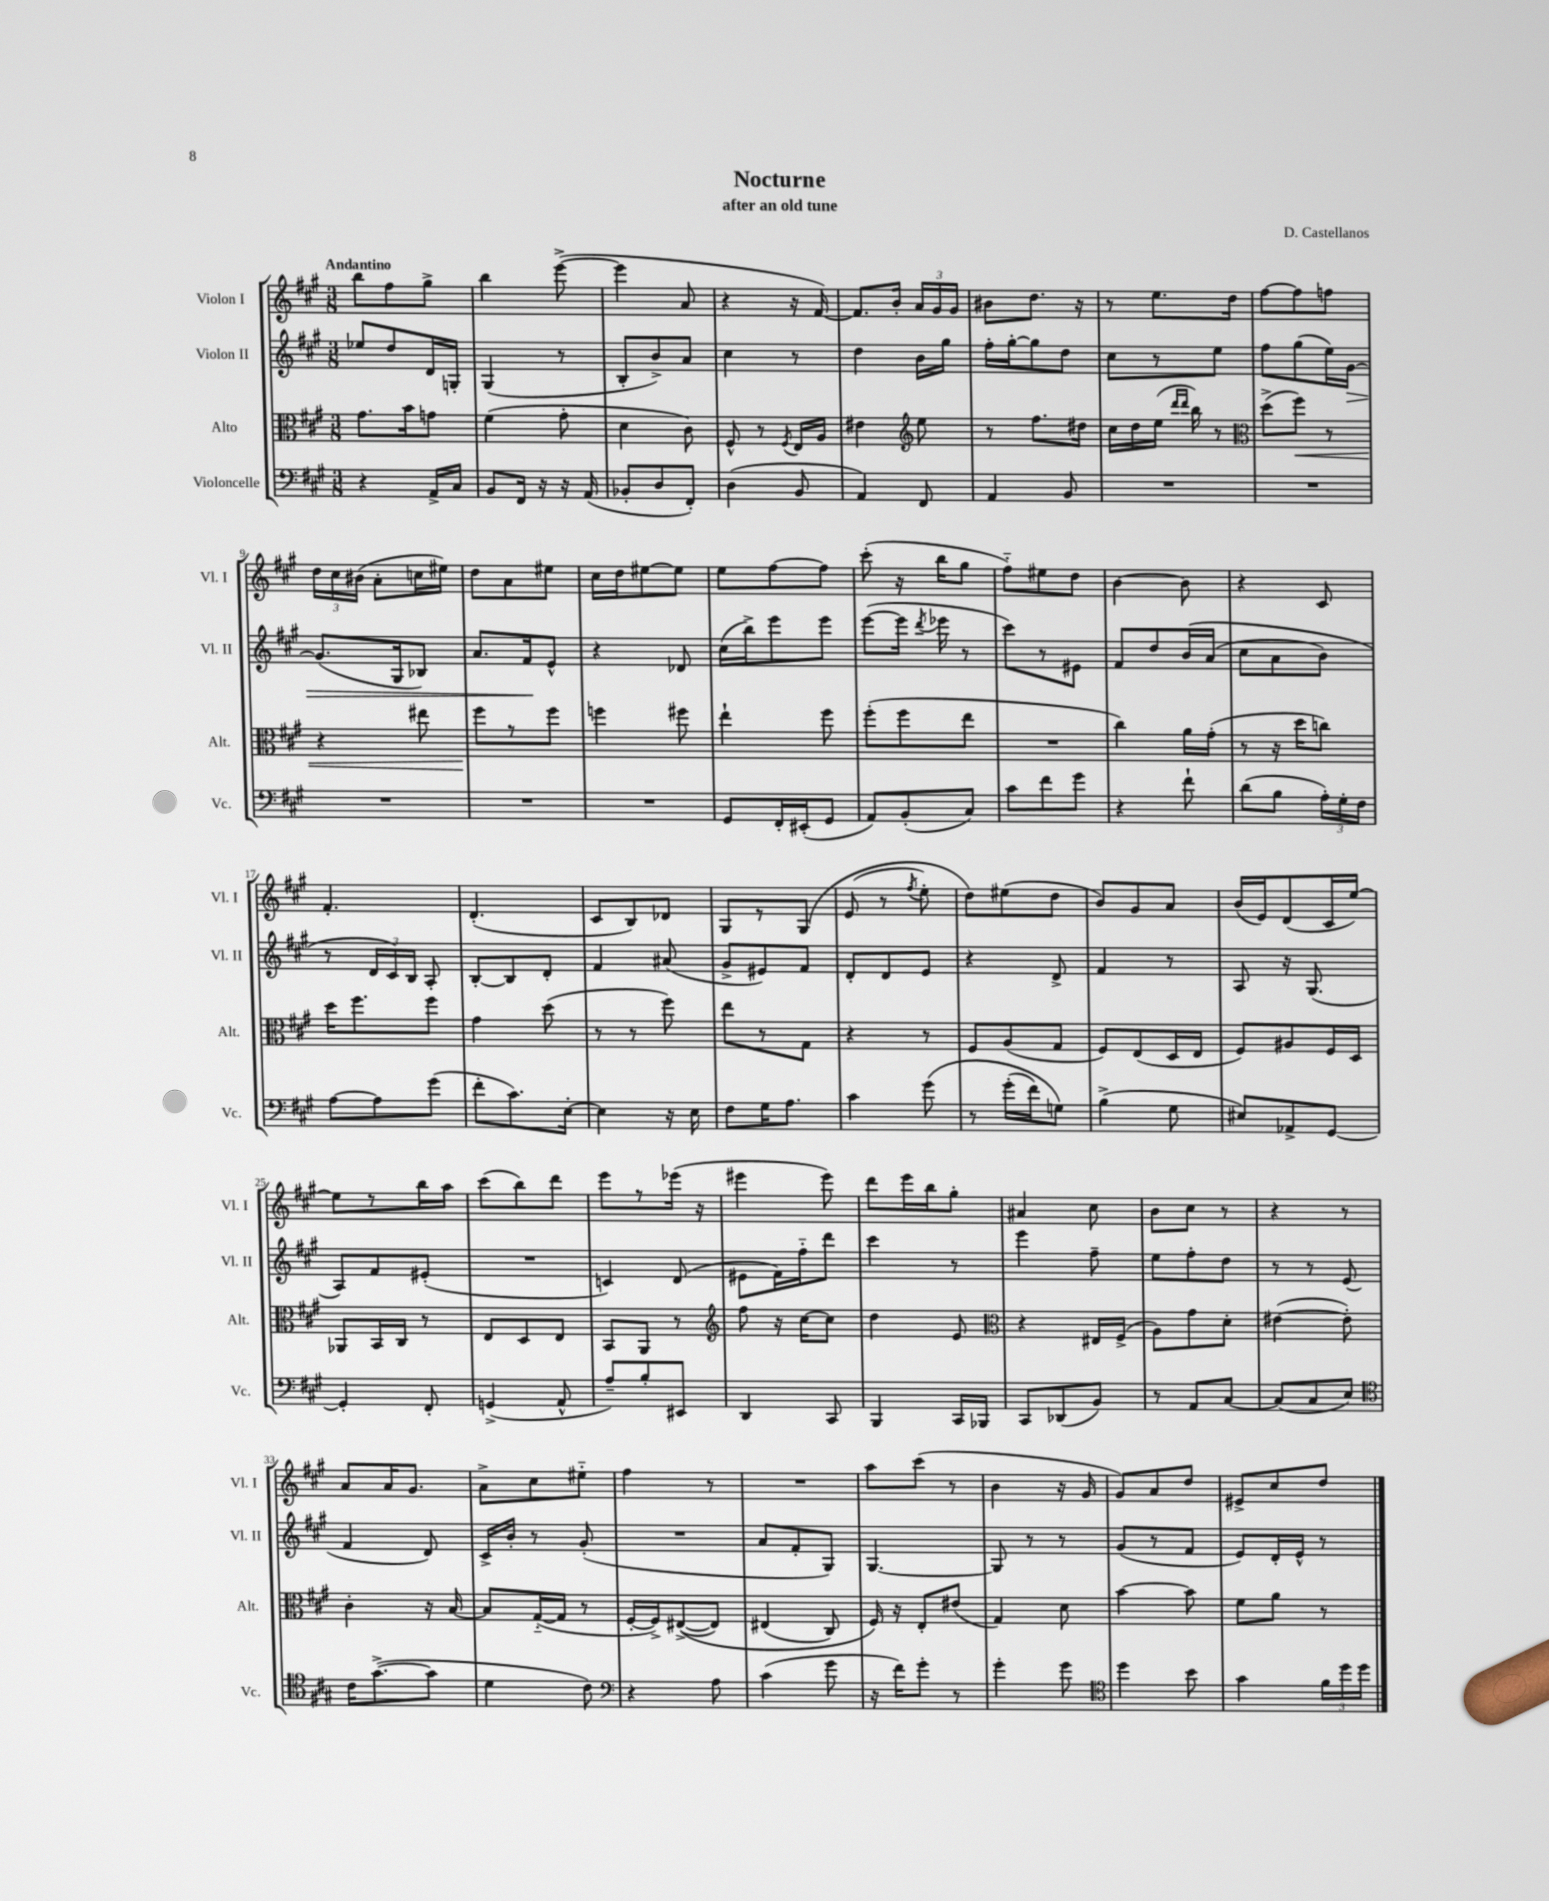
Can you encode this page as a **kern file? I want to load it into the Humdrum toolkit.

**kern	**kern	**dynam	**kern	**dynam	**kern
*part4	*part3	*part3	*part2	*part2	*part1
*staff4	*staff3	*staff3	*staff2	*staff2	*staff1
*I"Violoncelle	*I"Alto	*	*I"Violon II	*	*I"Violon I
*I'Vc.	*I'Alt.	*	*I'Vl. II	*	*I'Vl. I
*clefF4	*clefC3	*	*clefG2	*	*clefG2
*k[f#c#g#]	*k[f#c#g#]	*	*k[f#c#g#]	*	*k[f#c#g#]
*M3/8	*M3/8	*	*M3/8	*	*M3/8
=1	=1	=1	=1	=1	=1
!	!	!	!	!	!LO:TX:a:B:t=Andantino
4r	8.g#\L	.	8ee-X/L	.	8bb\L
.	.	.	8dd/	.	8ff#\
.	16b\k	.	.	.	.
16AA^/LL	8gn\J	.	16d/L	.	8gg#^\J
16C#/JJ	.	.	16Gn'/JJ	.	.
=2	=2	=2	=2	=2	=2
8BB/L	(4f#\	.	(4G#/	.	4bb\
16FF#/Jk	.	.	.	.	.
16r	.	.	.	.	.
16r	8g#'\	.	8r	.	([8eee^\
(16AA/	.	.	.	.	.
=3	=3	=3	=3	=3	=3
8BB-X'/L	4d\	.	8B'/L	.	4eee\]
8D/	.	.	8b^/)	.	.
8FF#'/J)	8c#\)	.	8a/J	.	8a/
=4	=4	=4	=4	=4	=4
(4D\	8F#^^/	.	4cc#\	.	4r
.	8r	.	.	.	.
.	8qF#/	.	.	.	.
8BB/	16E/LL	.	8r	.	16r
.	16A/JJ	.	.	.	[16f#/)
=5	=5	=5	=5	=5	=5
4AA/)	4e#X\	.	4dd\	.	8.f#/L]
.	.	.	.	.	16b'/Jk
*	*clefG2	*	*	*	*
8FF#/	8ee\	.	16b\LL	.	24a/LL
.	.	.	.	.	24g#/
.	.	.	16gg#\JJ	.	.
.	.	.	.	.	24g#/JJ
=6	=6	=6	=6	=6	=6
4AA/	8r	.	16ff#'\LL	.	8b#X\L
.	.	.	[16gg#'\J	.	.
.	8.ff#\L	.	8gg#\]	.	8.dd\J
8BB/	.	.	8dd\J	.	.
.	16dd#X\Jk	.	.	.	16r
=7	=7	=7	=7	=7	=7
4.r	16cc#\LL	.	8cc#\L	.	8r
.	16dd\	.	.	.	.
.	(16ee\JJ	.	8r	.	8.ee\L
.	16qqddd/LL	.	.	.	.
.	16qqddd/JJ	.	.	.	.
.	16bb\)	.	.	.	.
.	8r	.	8ee\J	.	.
.	.	.	.	.	16dd\Jk
=8	=8	=8	=8	=8	=8
*	*clefC3	*	*	*	*
4.r	(8dd^\L	.	8ff#\L	.	[8ff#\L
!	!	!LO:HP:b	!	!	!
.	8ff#\J)	<	(8gg#\	.	8ff#\]
.	8r	.	16ee\L)	.	8ffn\J
!	!	!	!	!LO:HP:b	!
.	.	.	[16g#\JJ	>	.
!!LO:LB:g=z
=9	=9	=9	=9	=9	=9
4.r	4r	.	(8.g#/L]	.	24dd\LL
.	.	.	.	.	24cc#\
.	.	.	.	.	(24b#X\JJ
.	.	.	.	.	8a'\L
.	.	.	16G#/k	.	.
.	8ee#X\	.	8B-X/J)	.	16ccn\L
.	.	.	.	.	16ee#X\JJ)
=10	=10	=10	=10	=10	=10
4.r	8ff#\L	.	8.a/L	.	8dd\L
.	8r	[	.	.	8a\
.	.	.	16f#/k	.	.
.	8ff#\J	.	8e^^/J	]	8ee#X\J
=11	=11	=11	=11	=11	=11
4.r	4ffn\	.	4r	.	16cc#\LL
.	.	.	.	.	16dd\J
.	.	.	.	.	[8ee#X\
.	8ff#X\	.	8d-X/	.	8ee#\J]
=12	=12	=12	=12	=12	=12
8GG#/L	4ee`\	.	(16cc#\LL	.	8ee\L
.	.	.	16bb^\J)	.	.
16FF#'/L	.	.	8eee\	.	[8ff#\
(16EE#X'/J	.	.	.	.	.
8GG#/J	8ff#\	.	8eee\J	.	8ff#\J]
=13	=13	=13	=13	=13	=13
8AA/L)	(8ff#'\L	.	([8eee\L	.	(8ccc#'\
(8BB'/	8ff#\	.	16eee\Jk]	.	16r
.	.	.	8qddd/	.	.
.	.	.	16eee-X\	.	16bb\KL
8C#/J)	8ee\J	.	8r	.	8gg#\J
=14	=14	=14	=14	=14	=14
8c#\L	4.r	.	8ccc#\L)	.	8ff#\L)
8f#\	.	.	8r	.	8ee#X\
8g#\J	.	.	8e#X\J	.	8dd\J
=15	=15	=15	=15	=15	=15
4r	4cc#\)	.	8f#/L	.	[4b\
.	.	.	8dd/	.	.
8f#`\	16a\LL	.	(16b/L	.	8b\]
.	(16g#'\JJ	.	(16a/JJ	.	.
=16	=16	=16	=16	=16	=16
(8d\L	8r	.	8cc#\L	.	4r
8B\J	16r	.	8a\	.	.
.	16dd\KL	.	.	.	.
24A'\LL)	8ccn\J)	.	8b\J)	.	8c#/
24G#'\	.	.	.	.	.
24F#\JJ	.	.	.	.	.
!!LO:LB:g=z
=17	=17	=17	=17	=17	=17
[8A\L	16dd\KL	.	8r	.	4.f#'/
.	8.ff#\	.	.	.	.
8A\]	.	.	24d/LL	.	.
.	.	.	24c#/)	.	.
.	.	.	24B/JJ	.	.
(8g#\J	8ff#\J	.	8A'/	.	.
=18	=18	=18	=18	=18	=18
8f#'\L	4g#\	.	[8B'/L	.	(4.d'/
8.c#\)	.	.	8B/]	.	.
.	(8dd\	.	8d'/J	.	.
[16E'\Jk	.	.	.	.	.
=19	=19	=19	=19	=19	=19
4E\]	8r	.	4f#/	.	8c#/L
.	8r	.	.	.	8B/)
16r	8ff#\)	.	(8a#X/	.	8d-X/J
16E\	.	.	.	.	.
=20	=20	=20	=20	=20	=20
8F#\L	8ee\L	.	8g#^/L	.	8G#/L
16G#\K	8r	.	8e#X/)	.	8r
8.A\J	.	.	.	.	.
.	8G#\J	.	8f#/J	.	(8G#/J
=21	=21	=21	=21	=21	=21
4c#\	4r	.	8d'/L	.	(8e/
.	.	.	8d/	.	8r
.	.	.	.	.	8qff#/
(8g#\	8r	.	8e/J	.	8ee'\)
=22	=22	=22	=22	=22	=22
8r	8F#/L	.	4r	.	8dd\L)
(16g#'\LL	(8A/	.	.	.	(8ee#X\
16f#\J)	.	.	.	.	.
8Gn\J)	8G#/J	.	8d^/	.	8dd\J
=23	=23	=23	=23	=23	=23
(4B^\	8F#/L)	.	4f#/	.	8b/L)
.	(8E/	.	.	.	8g#/
8G#\	16D/L	.	8r	.	8a/J
.	16E/JJ	.	.	.	.
=24	=24	=24	=24	=24	=24
8E#X/L)	8F#/L)	.	8A/	.	(16b/LL
.	.	.	.	.	16e/J)
8AA-X^/	8A#X/	.	16r	.	(8d/
.	.	.	(8.G#/	.	.
[8GG#/J	16F#/L	.	.	.	16c#/L
.	16D/JJ	.	.	.	[16ee/JJ)
!!LO:LB:g=z
=25	=25	=25	=25	=25	=25
4GG#'/]	8AA-X/L	.	8A/L)	.	8ee\L]
.	16BB/L	.	8f#/	.	8r
.	16C#/JJ	.	.	.	.
8FF#'/	8r	.	(8e#X'/J	.	16bb\L
.	.	.	.	.	16aa\JJ
=26	=26	=26	=26	=26	=26
(4GGn^/	8E/L	.	4.r	.	(8ccc#\L
.	8D/	.	.	.	8bb\)
8AA^^/	8E/J	.	.	.	8ddd\J
=27	=27	=27	=27	=27	=27
8A~/L)	8BB/L	.	4cn/)	.	8eee\L
8B'/	8AA/J	.	.	.	8r
8EE#X/J	8r	.	(8d/	.	(16eee-X\Jk
.	.	.	.	.	16r
=28	=28	=28	=28	=28	=28
*	*clefG2	*	*	*	*
4DD/	8ff#\	.	8e#X\L	.	4eee#X\
.	16r	.	16f#\L)	.	.
.	[16cc#\KL	.	16ff#\J	.	.
8CC#/	8cc#\J]	.	8ddd\J	.	8eee#\)
=29	=29	=29	=29	=29	=29
4BBB/	4dd\	.	4ccc#\	.	8ddd\L
.	.	.	.	.	16eee\L
.	.	.	.	.	16bb\J
16CC#/LL	8e/	.	8r	.	8gg#'\J
16BBB-X/JJ	.	.	.	.	.
=30	=30	=30	=30	=30	=30
*	*clefC3	*	*	*	*
8CC#/L	4r	.	4eee\	.	4a#X/
(8DD-X/	.	.	.	.	.
8BB/J)	16E#X/LL	.	8ff#~\	.	8cc#\
.	(16F#^/JJ	.	.	.	.
=31	=31	=31	=31	=31	=31
8r	8A\L)	.	8ee\L	.	8b\L
8AA/L	8g#\	.	8ff#'\	.	8cc#\J
[8C#/J	8d'\J	.	8dd\J	.	8r
=32	=32	=32	=32	=32	=32
(8C#/L]	([4e#X\	.	8r	.	4r
8C#/	.	.	8r	.	.
8E/J)	8e#'\])	.	(8e/	.	8r
!!LO:LB:g=z
=33	=33	=33	=33	=33	=33
*clefC4	*	*	*	*	*
16c#\KL	4c#'\	.	4f#/	.	8a/L
([8.g#^\	.	.	.	.	.
.	.	.	.	.	16a/K
.	.	.	.	.	8.g#/J
8g#\J]	16r	.	8d/)	.	.
.	[16B/	.	.	.	.
=34	=34	=34	=34	=34	=34
4d\	8B/L]	.	16c#^/LL	.	8a^\L
.	.	.	16b'/JJ	.	.
.	([16G#/L	.	8r	.	8cc#\
.	16G#/JJ]	.	.	.	.
8c#\)	8r	.	(8g#'/	.	8ee#X\J
=35	=35	=35	=35	=35	=35
*clefF4	*	*	*	*	*
4r	[16F#'/LL	.	4.r	.	4ff#\
.	16F#^/J])	.	.	.	.
.	(([8E#X^/	.	.	.	.
8A\	8E#/J])	.	.	.	8r
=36	=36	=36	=36	=36	=36
(4c#\	(4E#X/	.	8a/L	.	4.r
.	.	.	8f#'/	.	.
8g#\	8C#/)	.	8G#/J)	.	.
=37	=37	=37	=37	=37	=37
16r	16F#/)	.	[4.G#/	.	8aa\L
16f#\KL)	16r	.	.	.	.
8g#'\J	8E'/L	.	.	.	(8ccc#\J
8r	(8e#X/J	.	.	.	8r
=38	=38	=38	=38	=38	=38
4g#'\	4G#/)	.	8G#/]	.	4b\
.	.	.	8r	.	.
8g#\	8d\	.	8r	.	16r
.	.	.	.	.	16g#/
=39	=39	=39	=39	=39	=39
*clefC4	*	*	*	*	*
4dd\	[4b\	.	(8g#/L	.	8g#/L)
.	.	.	8r	.	8a/
8b\	8b\]	.	8f#/J	.	8dd/J
=40	=40	=40	=40	=40	=40
4g#\	8f#\L	.	8e/L)	.	8e#X^/L
.	8a\J	.	16d'/L	.	8cc#/
.	.	.	16e^^/JJ	.	.
24f#\LL	8r	.	8r	.	8dd/J
24dd\	.	.	.	.	.
24dd\JJ	.	.	.	.	.
==	==	==	==	==	==
*-	*-	*-	*-	*-	*-
